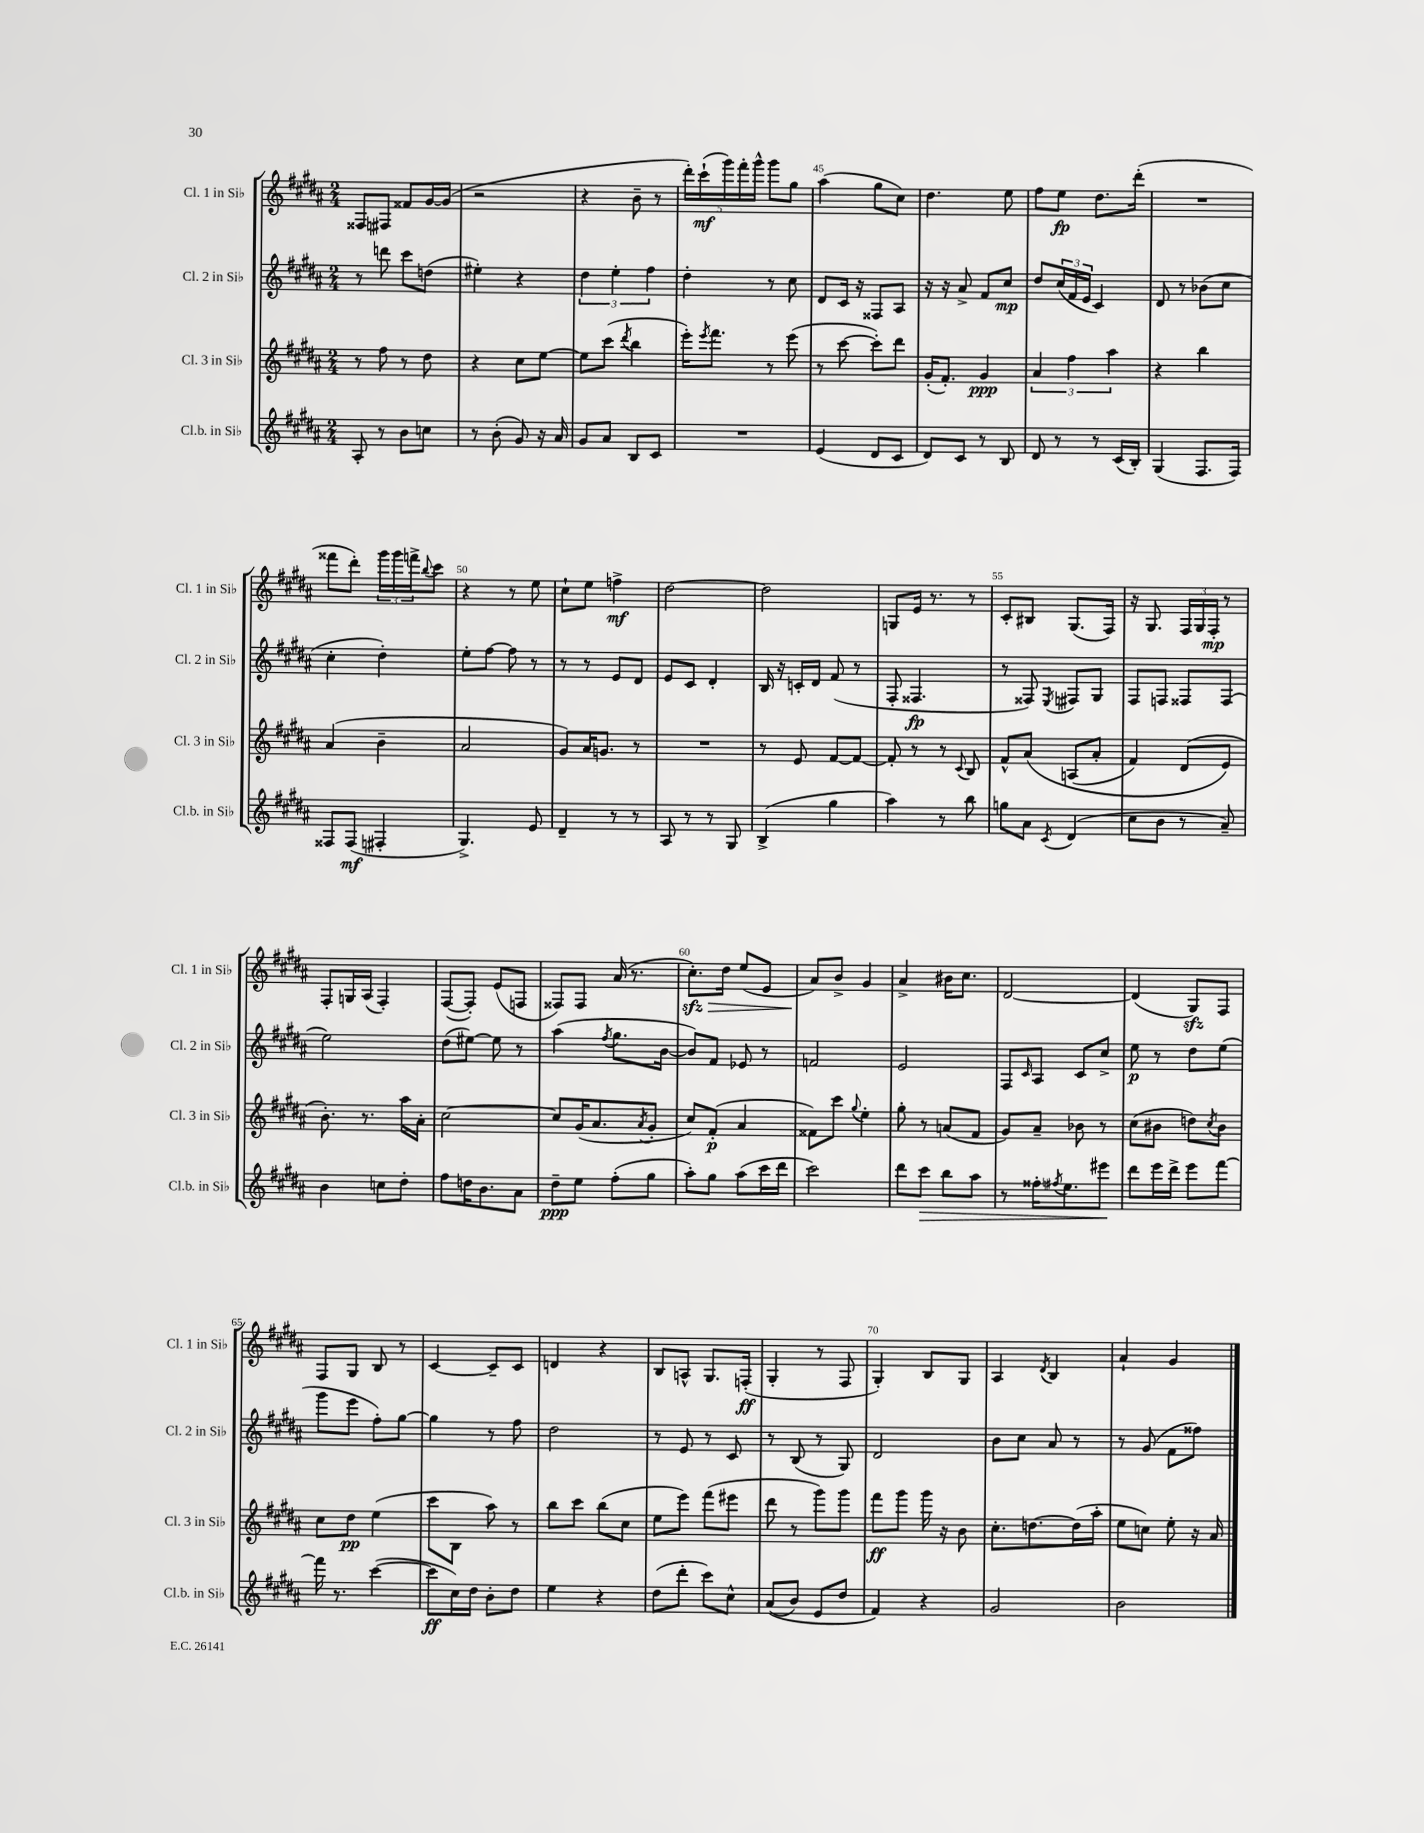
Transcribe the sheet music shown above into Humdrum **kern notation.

**kern	**kern	**kern	**kern
*staff4	*staff3	*staff2	*staff1
*clefG2	*clefG2	*clefG2	*clefG2
*k[f#c#g#d#a#]	*k[f#c#g#d#a#]	*k[f#c#g#d#a#]	*k[f#c#g#d#a#]
*M2/4	*M2/4	*M2/4	*M2/4
8A#'	8r	8r	8F##
8r	8ff#	8ddd	8F#
8b	8r	8ccc#	8f##
8cc	8dd#	(8dd	[16g#
.	.	.	(16g#]
=	=	=	=
8r	4r	4ee#')	2r
(8b'	.	.	.
8g#)	8cc#	4r	.
16r	[8ee	.	.
16a#	.	.	.
=	=	=	=
8g#	8ee]	6dd#	4r
8a#	(8ccc#	.	.
.	.	6ee'	.
.	8qddd#	.	.
8B	4bb	.	8b~
.	.	6ff#	.
8c#	.	.	8r
=	=	=	=
2r	16eee')	4dd#'	20ddd#')
.	.	.	(20ccc#`
.	8qeee	.	.
.	8.fff#	.	.
.	.	.	20ggg#)
.	.	.	20fff#'
.	.	.	20ggg#^^
.	8r	8r	8ggg#
.	(8eee	8cc#	8gg#
=	=	=	=
(4e	8r	8d#	(4aa#
.	[8ccc#	16c#	.
.	.	16r	.
8d#	8ccc#'])	8F##	8gg#
8c#	8ddd#	8A#	8cc#)
=	=	=	=
8d#)	(16g#'	16r	4.dd#
.	8.f#')	16r	.
8c#	.	8a#^	.
8r	4g#	8f#	.
8B	.	8cc#	8ee
=	=	=	=
8d#	6a#	8dd#	8ff#
8r	.	(24cc#	8ee
.	6ff#	24f#	.
.	.	24e	.
8r	.	4c#)	8.dd#
.	6aa#	.	.
(16c#	.	.	.
16B')	.	.	(16ddd#'
=	=	=	=
(4G#	4r	8d#	2r
.	.	8r	.
8.F#	4bb	(8b-	.
.	.	8cc#	.
16F#)	.	.	.
=	=	=	=
8F##	(4a#	4cc#'	8fff##
(8F##	.	.	8ddd#')
4F#'	4b~	4dd#')	24ggg#
.	.	.	24ggg#
.	.	.	24fff^
.	.	.	8qqbb
.	.	.	8ccc#
=	=	=	=
4.G#^)	2a#	8ee'	4r
.	.	[8ff#	.
.	.	8ff#]	8r
8e	.	8r	8ee
=	=	=	=
4d#~	8g#)	8r	8cc#`
.	16a#	8r	8ee
.	8.g	.	.
8r	.	8e	4ff^
8r	8r	8d#	.
=	=	=	=
8A#	2r	8e	[2dd#
8r	.	8c#	.
8r	.	4d#'	.
8G#	.	.	.
=	=	=	=
(4B^	8r	16B	2dd#]
.	.	16r	.
.	8e	16c'	.
.	.	16d#	.
4gg#	[8f#	(8f#	.
.	8f#_	8r	.
=	=	=	=
4aa#)	8f#']	8F#'	8G
.	8r	4.F##	16e
.	.	.	8.r
8r	8r	.	.
.	8qqc#	.	.
8bb	8B	.	8r
=	=	=	=
8gg	8f#^^	8r	8c#'
8a#	&(8a#	8F##)	8B#
8qc#	.	8qE	.
(4d#	(8A	8F#	(8.G#
.	8a#'	8G#	.
.	.	.	16F#)
=	=	=	=
8cc#	4f#)	8F#	16r
.	.	.	8.G#
8b	.	8F	.
8r	(8d#	8F##	24F#
.	.	.	24G#
.	.	.	24F#'
8a#~)	8e&)	(8F##	8r
=	=	=	=
4b	8.b')	2ee)	8F#'
.	.	.	16G
.	8.r	.	(16A#
8cc	.	.	4F#')
8dd#'	16aa#	.	.
.	16a#'	.	.
=	=	=	=
8ff#	[2cc#	(8dd#	([8F#
16dd	.	[8ee#)	8F#'])
8.b	.	.	.
.	.	8ee#]	(8e
8a#	.	8r	8F
=	=	=	=
8dd#~	8cc#]	(4aa#	8F##)
8ee	(16g#	.	8F##
.	8.a#	.	.
.	.	8qff#	.
(8ff#'	.	8.gg#	(16a#
.	.	.	8.r
.	8qa#	.	.
8gg#	8g#'	.	.
.	.	[16b	.
=	=	=	=
8aa#')	8cc#)	8b])	8.cc#')
8gg#	(8f#'	8f#	.
.	.	.	16dd#
(8aa#	4a#	8e-	(8ee
16ccc#	.	8r	8e
16ddd#	.	.	.
=	=	=	=
2ccc#)	8f##)	2f	8a#)
.	8ccc#	.	8b^
.	8qqgg#	.	.
.	4ee'	.	4g#
=	=	=	=
8ddd#	8gg#'	2e	4a#^
8ccc#	8r	.	.
8bb	(8a	.	16b#
.	.	.	8.cc#
8aa#	8f#	.	.
=	=	=	=
8r	8g#)	8F#	[2d#
.	.	16qqc#	.
16ff##'	8a#~	8A#	.
8qff#	.	.	.
8.ee	.	.	.
.	8b-	8c#	.
8eee#	8r	8cc#^	.
=	=	=	=
8ddd#	(8cc#	8ee	(4d#]
16eee	8b#	8r	.
16ddd#^	.	.	.
8eee	8dd)	8dd#	8G#)
.	8qcc#	.	.
[8fff#	8b#	(8ee	8F#
=	=	=	=
16fff#]	8cc#	8ggg#	8F#
8.r	.	.	.
.	8dd#	8eee	8G#
([4ccc#	(4ee	8ff#')	8B
.	.	[8gg#	8r
=	=	=	=
8ccc#]	8ccc#	4gg#]	[4c#
16cc#)	8B	.	.
16dd#	.	.	.
8b'	8aa#)	8r	8c#~]
8dd#	8r	8ff#	8c#
=	=	=	=
4ee	8bb	2dd#	4d
.	8ccc#	.	.
4r	(8bb	.	4r
.	8cc#	.	.
=	=	=	=
(8dd#	8ee	8r	8B
8ddd#'	8eee)	8e	8A^^
8ccc#)	(8fff#	8r	8.G#
8cc#^^	8eee#	8c#	.
.	.	.	(16F'
=	=	=	=
&((8a#	8ddd#	8r	4G#'
8b)	8r	(8B	.
8e	8ggg#)	8r	8r
8dd#	8ggg#	8G#)	8F#
=	=	=	=
4f#&)	8fff#	2d#	4G#')
.	8ggg#	.	.
4r	16ggg#	.	8B
.	16r	.	.
.	8b	.	8G#
=	=	=	=
2g#	8.cc#'	8b	4A#
.	.	8cc#	.
.	[8.dd	.	.
.	.	.	8qd#
.	.	8a#	4B
.	(16dd]	8r	.
.	16aa#'	.	.
=	=	=	=
2b	8ee	8r	4a#`
.	8cc)	(8g#	.
.	8ee'	8f#	4g#
.	16r	8ff##)	.
.	16a#	.	.
==	==	==	==
*-	*-	*-	*-
